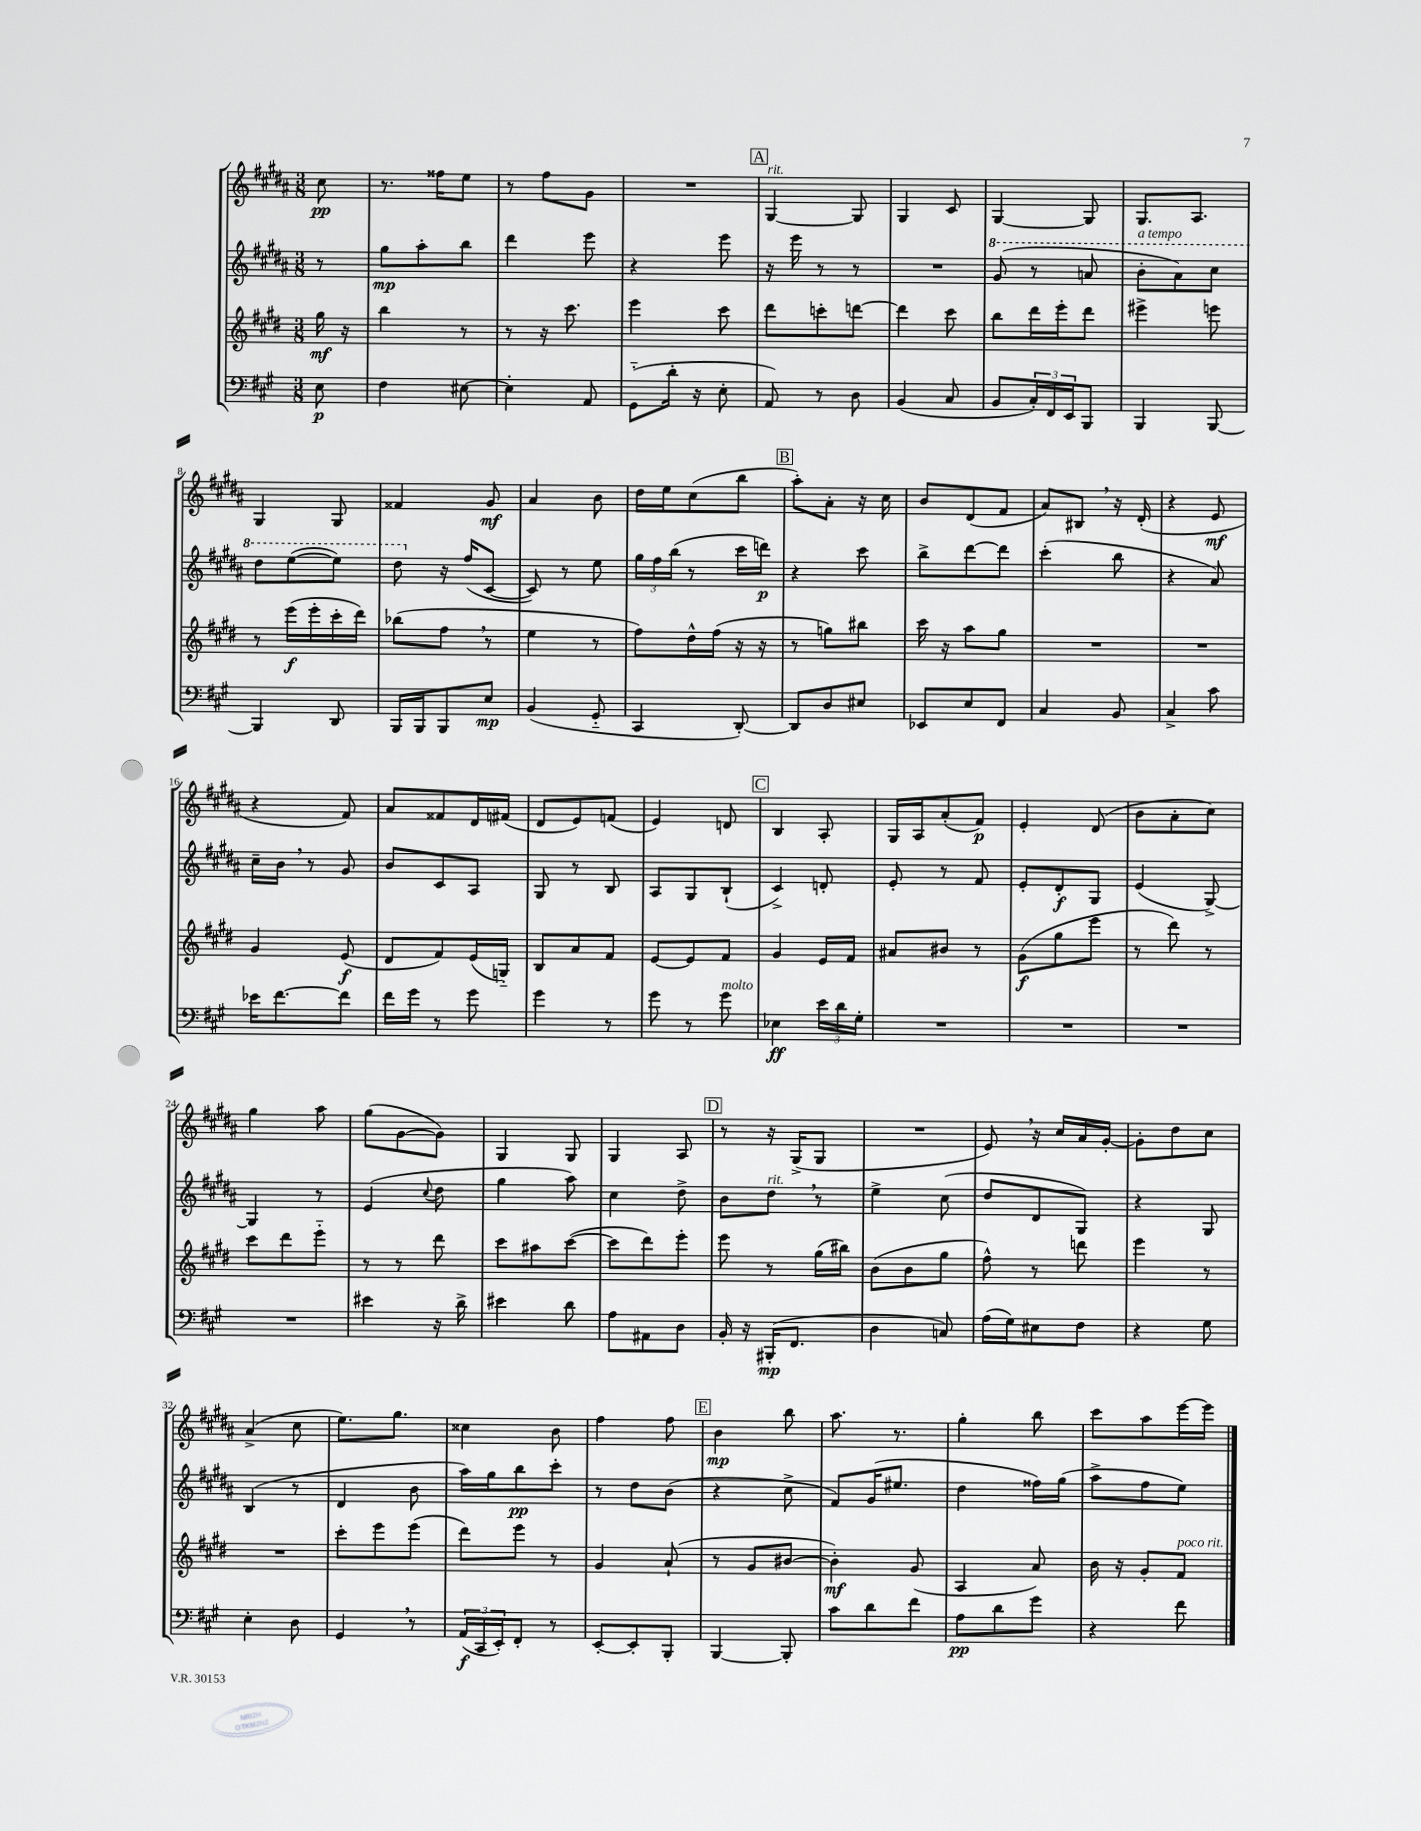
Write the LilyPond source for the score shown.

<<
\new StaffGroup <<
\new Staff = "s0" {
    \clef treble \key b \major \numericTimeSignature \time 3/8 \partial 8
    cis''8\pp |
    r8. fisis''16 e''8 |
    r8 fis''8 gis'8 |
    R4. |
    \mark \markup { \box "A" } gis4~^\markup { \italic "rit." } gis8 |
    gis4 cis'8 |
    gis4~ gis8 |
    gis8. ais8. |
    gis4 gis8 |
    fisis'4 gis'8\mf |
    ais'4 b'8 |
    dis''16 e''16 cis''8( b''8 |
    \mark \markup { \box "B" } ais''8-.) ais'8-. r16 cis''16 |
    b'8 dis'8( fis'8 |
    ais'8) bis8 \breathe r16 dis'16-.( |
    r4 e'8\mf |
    r4 fis'8) |
    ais'8 fisis'8 dis'16 fis'16( |
    dis'8 e'8) f'8( |
    e'4) d'8 |
    \mark \markup { \box "C" } b4 ais8-. |
    gis16 ais16 ais'8-.( fis'8\p) |
    e'4-. dis'8( |
    b'8 ais'8-. cis''8) |
    gis''4 ais''8 |
    gis''8( gis'8~ gis'8) |
    gis4 gis8 |
    gis4 ais8 |
    \mark \markup { \box "D" } r8 r16 gis16->( gis8 |
    R4. |
    e'8) \breathe r16 cis''16 ais'16 gis'16~-. |
    gis'8-. dis''8 cis''8 |
    ais'4->( cis''8 |
    e''8.) gis''8. |
    cisis''4 b'8 |
    fis''4 fis''8 |
    \mark \markup { \box "E" } b'4\mp b''8 |
    ais''8. r8. |
    gis''4-. b''8 |
    cis'''8 ais''8 e'''16~ e'''16 \bar "|." |
}
\new Staff = "s1" {
    \clef treble \key b \major \numericTimeSignature \time 3/8 \partial 8
    r8 |
    gis''8\mp ais''8-. b''8 |
    dis'''4 e'''8 |
    r4 e'''8 |
    \mark \markup { \box "A" } r16 e'''16 r8 r8 |
    R4. |
    \ottava #1 gis''8( r8 a''8 |
    b''8-.^\markup { \italic "a tempo" } ais''8) cis'''8 |
    dis'''8 e'''8~( e'''8) |
    dis'''8 \ottava #0 r16 fis''16( cis'8~ |
    cis'8) r8 e''8 |
    \tuplet 3/2 { gis''16 fis''16 b''16( } r8 cis'''16 d'''16\p) |
    \mark \markup { \box "B" } r4 cis'''8 |
    b''8-> dis'''8~ dis'''8 |
    cis'''4-.( b''8 |
    r4 ais'8) |
    cis''16-- b'16 \breathe r8 gis'8 |
    b'8 cis'8 ais8 |
    gis8 r8 b8 |
    ais8 gis8 b8-!( |
    \mark \markup { \box "C" } cis'4->) d'8-. |
    e'8-. r8 fis'8 |
    e'8-. dis'8-.\f gis8 |
    e'4( gis8~->) |
    gis4 r8 |
    e'4( \appoggiatura { cis''8 } dis''8 |
    gis''4 ais''8) |
    cis''4 dis''8-> |
    \mark \markup { \box "D" } b'8 dis''8^\markup { \italic "rit." } \breathe r8 |
    e''4-> cis''8( |
    dis''8 dis'8 gis8) |
    r4 gis8 |
    b4( r8 |
    dis'4 b'8 |
    ais''16) gis''16 b''8\pp cis'''8-. |
    r8 dis''8 b'8( |
    \mark \markup { \box "E" } r4 cis''8-> |
    fis'8) gis'16( eis''8. |
    dis''4 fisis''16) gis''16( |
    ais''8-> fis''8 e''8) \bar "|." |
}
\new Staff = "s2" {
    \clef treble \key e \major \numericTimeSignature \time 3/8 \partial 8
    gis''16\mf r16 |
    b''4 r8 |
    r8 r16 cis'''8. |
    e'''4 cis'''8 |
    \mark \markup { \box "A" } dis'''8 c'''8-. d'''8~ |
    d'''4 cis'''8 |
    b''8 dis'''16 e'''16-. dis'''8 |
    eis'''4-> e'''8 |
    r8 e'''16\f( e'''16-. cis'''16-. dis'''16) |
    bes''8( fis''8 \breathe r8 |
    e''4 r8 |
    fis''8) dis''16-^ fis''16( r16 r16 |
    \mark \markup { \box "B" } r8 g''8) bis''8 |
    cis'''16 r16 a''8 gis''8 |
    R4. |
    R4. |
    gis'4 e'8\f( |
    dis'8 fis'8) e'16( g16-_) |
    b8 a'8 fis'8 |
    e'8~ e'8 fis'8 |
    \mark \markup { \box "C" } gis'4 e'16 fis'16 |
    ais'8 bis'8 r8 |
    gis'8\f( gis''8 e'''8 |
    r8 dis'''8) r8 |
    cis'''8 dis'''8 e'''8-_ |
    r8 r8 dis'''8 |
    cis'''8 ais''8 cis'''8~( |
    cis'''8 dis'''8) e'''8-. |
    \mark \markup { \box "D" } e'''8 r8 gis''16( bis''16) |
    b'8( b'8 gis''8 |
    fis''8-^) r8 d'''8 |
    e'''4 r8 |
    R4. |
    cis'''8-. e'''8 e'''8( |
    dis'''8) e'''8 r8 |
    gis'4 a'8-!( |
    \mark \markup { \box "E" } r8 gis'8 bis'8~ |
    bis'4-.\mf) gis'8( |
    a4 a'8) |
    b'16 r16 gis'8-. fis'8^\markup { \italic "poco rit." } \bar "|." |
}
\new Staff = "s3" {
    \clef bass \key a \major \numericTimeSignature \time 3/8 \partial 8
    e8\p |
    fis4 eis8~ |
    eis4-. a,8 |
    gis,8-_( d'16-. r16 e8-. |
    \mark \markup { \box "A" } a,8) r8 d8 |
    b,4( cis8 |
    b,8 \tuplet 3/2 { cis16-.) fis,16 e,16 } b,,8 |
    b,,4 b,,8~ |
    b,,4 d,8 |
    b,,16 b,,16 b,,8 e8\mp |
    b,4( gis,8-_ |
    cis,4 d,8~-.) |
    \mark \markup { \box "B" } d,8 d8 eis8 |
    ees,8 e8 fis,8 |
    cis4 b,8 |
    cis4-> cis'8 |
    ees'16 fis'8.~ fis'8 |
    fis'16 gis'16 r8 gis'8 |
    gis'4 r8 |
    gis'8 r8 gis'8^\markup { \italic "molto" } |
    \mark \markup { \box "C" } ees4\ff \tuplet 3/2 { e'16 d'16 gis16-. } |
    R4. |
    R4. |
    R4. |
    R4. |
    eis'4 r16 d'16-> |
    eis'4 d'8 |
    a8 ais,8 d8 |
    \mark \markup { \box "D" } b,16-. r16 bis,,16-.\mp( fis,8. |
    d4 c8) |
    a16( gis16) eis8 fis8 |
    r4 gis8 |
    e4-. d8 |
    gis,4 \breathe r8 |
    \tuplet 3/2 { a,16\f( cis,16 e,16-.) } fis,8-. r8 |
    e,8~-. e,8-. b,,8-. |
    \mark \markup { \box "E" } b,,4~ b,,8-. |
    cis'8 d'8 fis'8 |
    a8\pp d'8 gis'8 |
    r4 fis'8 \bar "|." |
}
>>
>>
